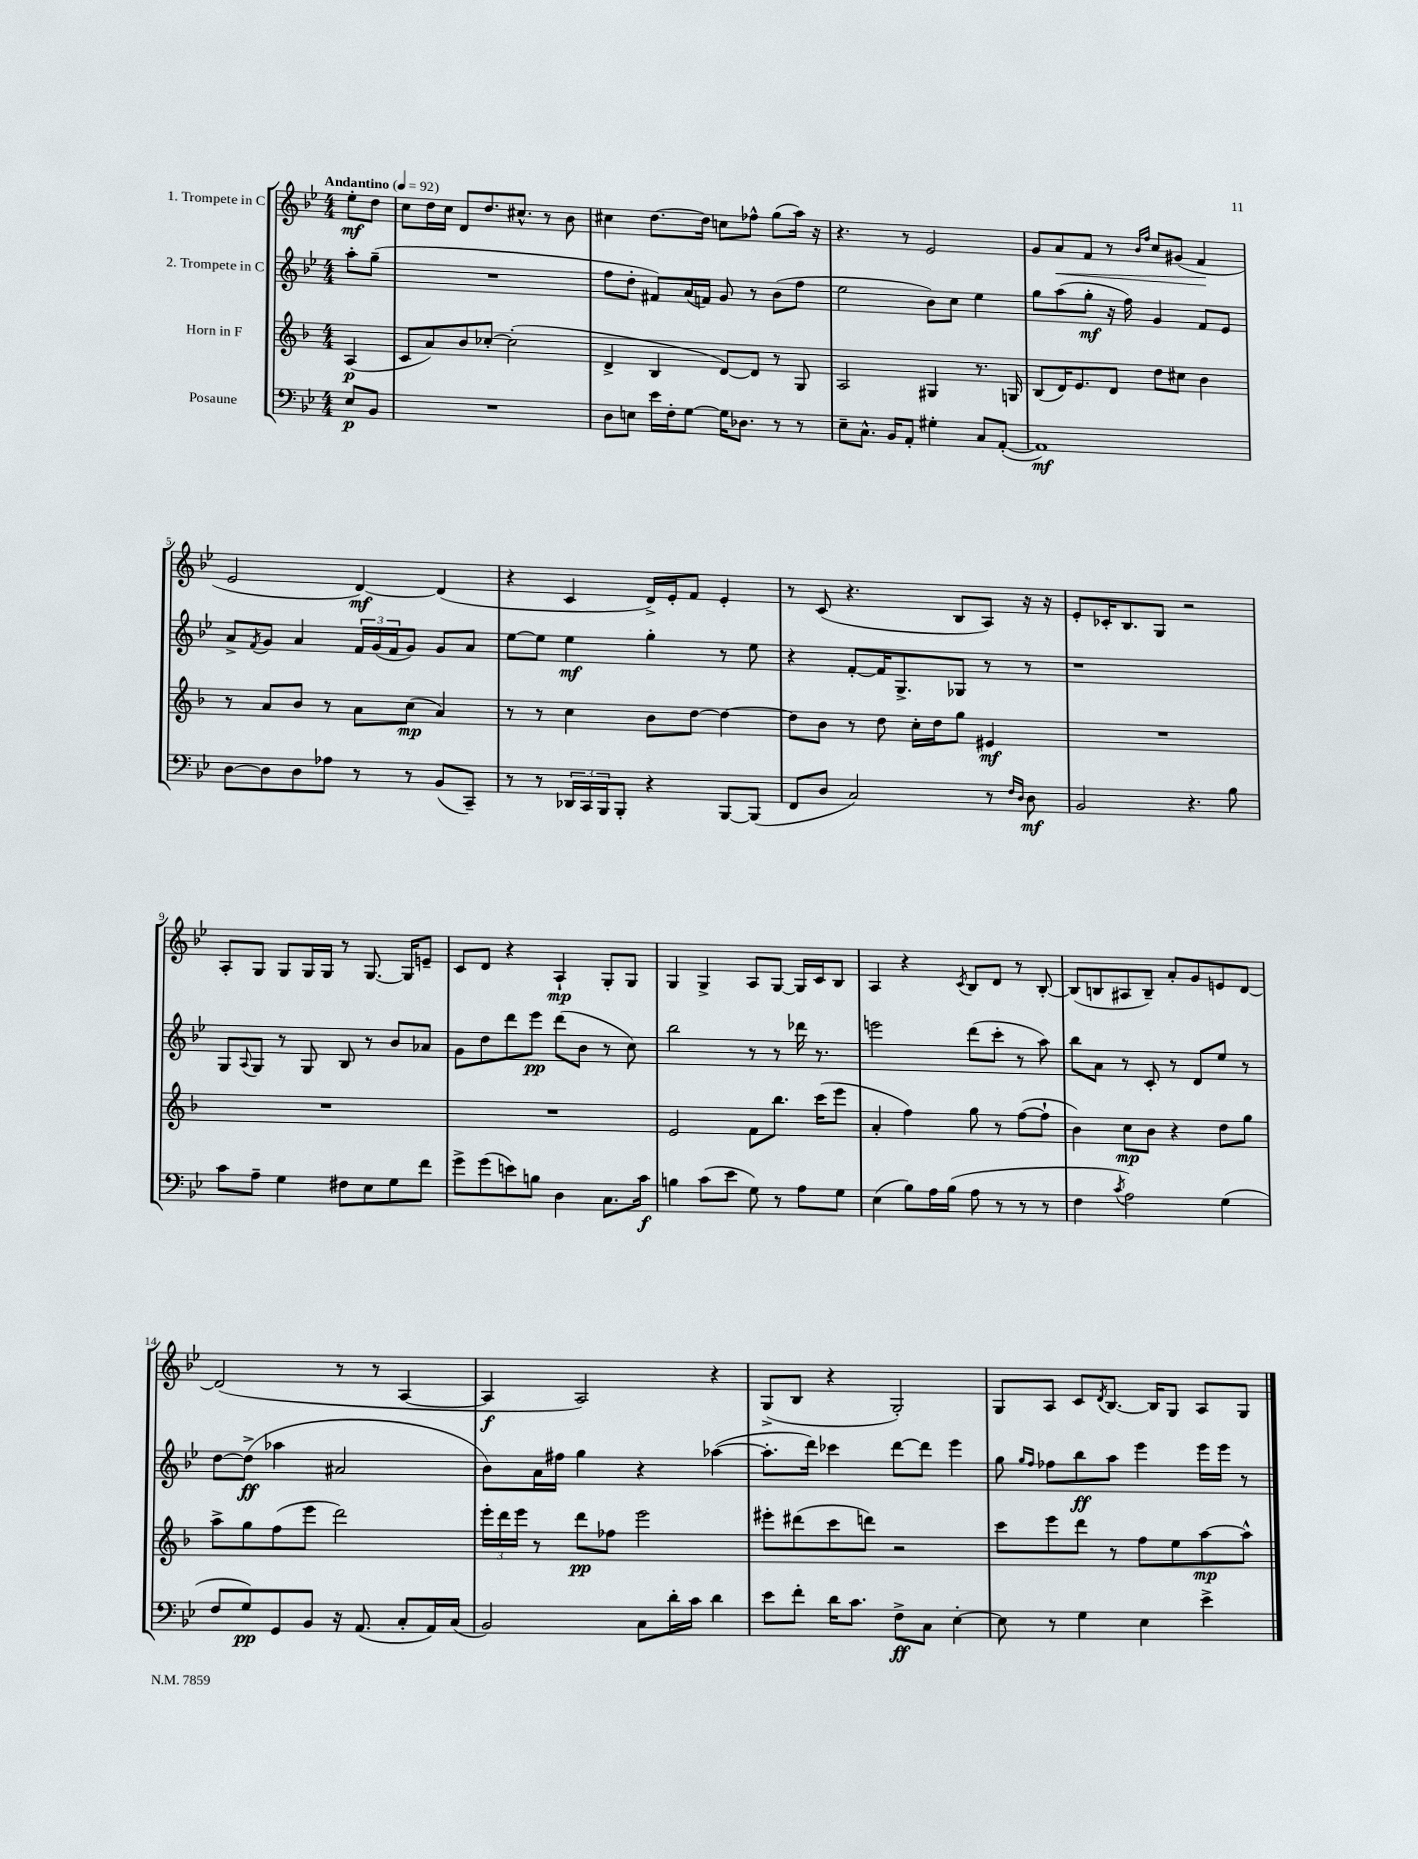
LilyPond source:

<<
\new StaffGroup <<
\new Staff = "s0" \with { instrumentName = "1. Trompete in C" } {
    \clef treble \key bes \major \numericTimeSignature \time 4/4 \partial 4 \tempo "Andantino" 4 = 92
    ees''8-.\mf d''8 |
    c''8 d''16 c''16 d'8 d''8. cis''8.-^ r8 bes'8 |
    cis''4 d''8.~ d''16 c''8 fes''8-^ g''8( a''16) r16 |
    r4. r8 ees'2 |
    g'8 a'8\< f'8 r8 \grace { bes'16 f''16 } c''8 gis'8( f'4\! |
    ees'2 d'4~\mf) d'4( |
    r4 c'4 d'16->) ees'16-. f'8 ees'4-. |
    r8 c'8( r4. bes8 a8) r16 r16 |
    ees'8-. ces'16-. bes8. g8 r2 |
    a8-. g8 g8 g16 g16 r8 g8.~ g16 e'8-- |
    c'8 d'8 r4 a4-!\mp g8-. g8 |
    g4 g4-> a8 g8~ g16 c'16 bes8 |
    a4 r4 \acciaccatura { c'8 } bes8 d'8 r8 bes8~-. |
    bes8( b8 ais8 b8--) a'8-. g'8 e'8 d'8~ |
    d'2( r8 r8 a4~ |
    a4\f a2) r4 |
    g8->( bes8 r4 g2-.) |
    g8 a8 c'8 \acciaccatura { d'8 } bes8.~ bes16 g8 a8 g8 \bar "|." |
}
\new Staff = "s1" \with { instrumentName = "2. Trompete in C" } {
    \clef treble \key bes \major \numericTimeSignature \time 4/4 \partial 4
    a''8-. g''8--( |
    R1 |
    f''8 d''8-. fis'8) a'16( f'16) g'8 r8 bes'8( f''8 |
    ees''2 bes'8) c''8 ees''4 |
    g''8 a''8( g''8-.\mf r16 f''16) g'4 f'8 ees'8 |
    a'8-> \acciaccatura { f'8 } g'8 a'4 \tuplet 3/2 { f'16 g'16( f'16 } g'8) g'8 a'8 |
    ees''8~ ees''8 ees''4\mf g''4-. r8 ees''8 |
    r4 f'8~-. f'16 g8.-> ges8 r8 r8 |
    r1 |
    g8 \appoggiatura { a8 } g8 r8 g8 bes8 r8 bes'8 aes'8 |
    g'8 d''8 d'''8 ees'''8\pp d'''8( bes'8 r8 c''8) |
    bes''2 r8 r8 des'''16 r8. |
    e'''2 d'''8( c'''8-. r8 a''8) |
    bes''8 a'8 r8 c'8-. r8 d'8 ees''8 r8 |
    d''8~ d''8->\ff( aes''4 ais'2 |
    bes'8) a'16 fis''16 g''4 r4 aes''4~( |
    aes''8.-. d'''16) ces'''4 d'''8~ d'''8 ees'''4 |
    g''8 \grace { g''16 f''16 } fes''8 bes''8\ff a''8 ees'''4 ees'''16 ees'''16 r8 \bar "|." |
}
\new Staff = "s2" \with { instrumentName = "Horn in F" } {
    \clef treble \key f \major \numericTimeSignature \time 4/4 \partial 4
    a4\p( |
    c'8 a'8) bes'8 ces''8~-. ces''2-.( |
    d'4-> bes4 d'8~) d'8 r8 g8 |
    a2 gis4 r8. g16 |
    bes8( d'16) e'8. d'8 d''8 cis''8 bes'4 |
    r8 a'8 bes'8 r8 a'8 c''8\mp( a'4) |
    r8 r8 c''4 bes'8 d''8~ d''4~ |
    d''8 bes'8 r8 d''8 c''16-. d''16 g''8 eis'4\mf |
    R1 |
    R1 |
    R1 |
    e'2 f'8 bes''8. c'''16( e'''8 |
    a'4-. f''4) g''8 r8 f''8~( f''8-! |
    bes'4) c''8\mp bes'8 r4 d''8 g''8 |
    a''8-> g''8 f''8( e'''8 d'''2) |
    \tuplet 3/2 { e'''16-. d'''16 e'''16 } r8 d'''8\pp fes''8 e'''2 |
    eis'''8-. dis'''8( c'''8 d'''8) r2 |
    c'''8 e'''8 d'''8 r8 f''8 e''8 a''8~\mp a''8-^ \bar "|." |
}
\new Staff = "s3" \with { instrumentName = "Posaune" } {
    \clef bass \key bes \major \numericTimeSignature \time 4/4 \partial 4
    ees8\p bes,8 |
    R1 |
    d8 e8 ees'16 f16-. g8~ g16 des8. r8 r8 |
    ees8-- c8.-^ bes,16 a,8-. gis4-. c8 a,8~-.( |
    a,1\mf) |
    d8~ d8 d8 aes8 r8 r8 bes,8( c,8--) |
    r8 r8 \tuplet 3/2 { des,16 c,16 bes,,16 } bes,,8-. r4 bes,,8~ bes,,8( |
    f,8 d8 c2) r8 \grace { f16 d16 } d8\mf |
    bes,2 r4. bes8 |
    c'8 a8-- g4 fis8 ees8 g8 f'8 |
    g'8-> g'8( e'8) b8 d4 c8. c'16\f |
    b4 c'8( ees'8 g8) r8 a8 g8 |
    ees4( bes8) a16 bes16( a8 r8 r8 r8 |
    f4 \acciaccatura { c'8 } a2) g4( |
    f8 g8\pp) g,8 bes,8 r16 a,8.( c8-. a,16) c16( |
    bes,2) c8 d'16-. c'16 d'4 |
    ees'8 f'8-. d'16 c'8. f8->\ff c8 ees4~-. |
    ees8 r8 g4 ees4 ees'4-> \bar "|." |
}
>>
>>
